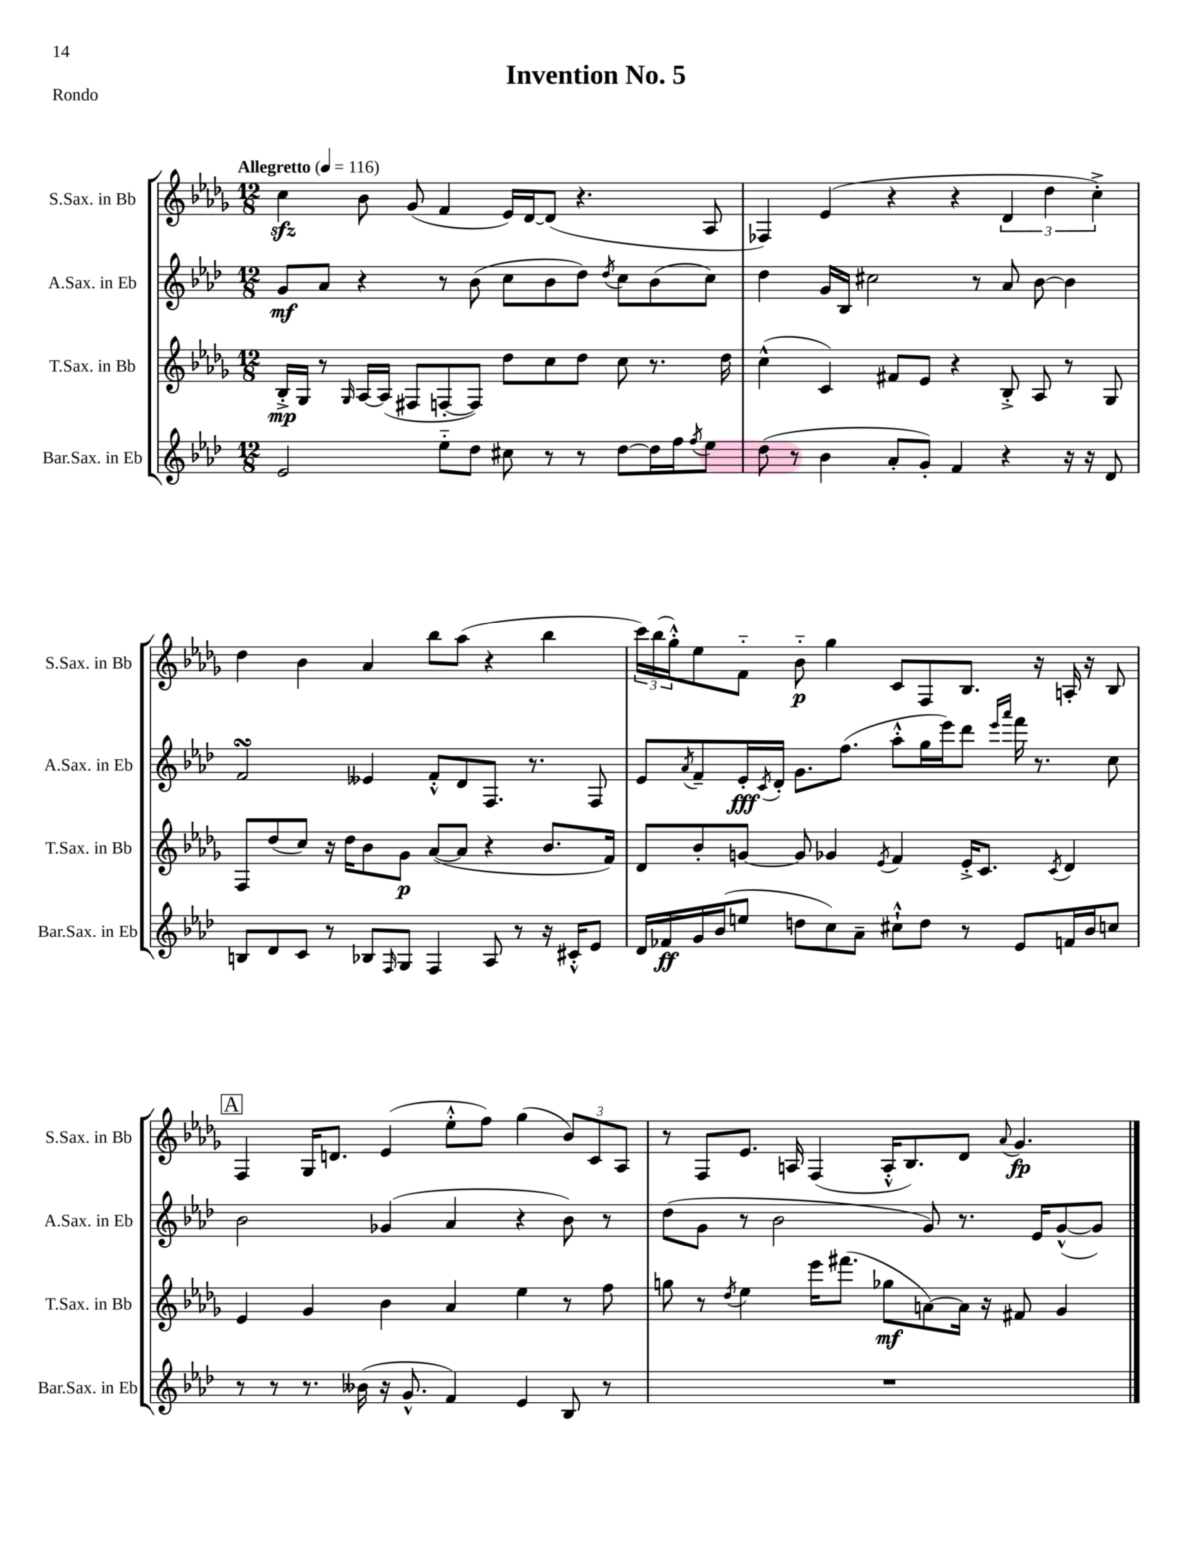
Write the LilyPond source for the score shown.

\header { title = "Invention No. 5" piece = "Rondo" }
<<
\new StaffGroup <<
\new Staff = "s0" \with { instrumentName = "S.Sax. in Bb" shortInstrumentName = "S.Sax. in Bb" } {
    \clef treble \key des \major \numericTimeSignature \time 12/8 \tempo "Allegretto" 4 = 116
    c''4\sfz bes'8 ges'8( f'4 ees'16) des'16~ des'8( r4. aes8 |
    fes4) ees'4( r4 r4 \tuplet 3/2 { des'4 des''4 c''4-.->) } |
    des''4 bes'4 aes'4 bes''8 aes''8( r4 bes''4 |
    \tuplet 3/2 { c'''16) bes''16( ges''16-.-^) } ees''8 f'8-_ bes'8-_\p ges''4 c'8 f8 bes8. r16 a16-. r16 bes8 |
    \mark \markup { \box "A" } f4 ges16 d'8. ees'4( ees''8-.-^ f''8) ges''4( \tuplet 3/2 { bes'8) c'8 aes8 } |
    r8 f8 ees'8. a16 f4( a16-.-^ bes8.) des'8 \appoggiatura { aes'8 } ges'4.\fp \bar "|." |
}
\new Staff = "s1" \with { instrumentName = "A.Sax. in Eb" shortInstrumentName = "A.Sax. in Eb" } {
    \clef treble \key aes \major \numericTimeSignature \time 12/8
    g'8\mf aes'8 r4 r8 bes'8( c''8 bes'8 des''8) \acciaccatura { des''8 } c''8 bes'8( c''8) |
    des''4 g'16 bes16 cis''2 r8 aes'8 bes'8~ bes'4 |
    f'2\turn eeses'4 f'8-.-^ des'8 f8. r8. f8 |
    ees'8 \acciaccatura { aes'8 } f'8-- ees'16-.\fff \acciaccatura { c'8 } des'16-. g'8. f''8.( aes''8-.-^ g''16 ees'''16) des'''8 \grace { ees'''16 aes'''16 } f'''16 r8. c''8 |
    \mark \markup { \box "A" } bes'2 ges'4( aes'4 r4 bes'8) r8 |
    des''8( g'8 r8 bes'2 g'8) r8. ees'16 g'8~-^( g'8) \bar "|." |
}
\new Staff = "s2" \with { instrumentName = "T.Sax. in Bb" shortInstrumentName = "T.Sax. in Bb" } {
    \clef treble \key des \major \numericTimeSignature \time 12/8
    bes16-.->\mp ges16 r8 \grace { ges16 } aes16~ aes16( fis8 f8~-. f8) des''8 c''8 des''8 c''8 r8. des''16 |
    c''4-^( c'4) fis'8 ees'8 r4 bes8-.-> aes8 r8 ges8 |
    f8 des''8( c''8) r16 des''16 bes'8 ges'8\p aes'8~( aes'8 r4 bes'8. f'16) |
    des'8 bes'8-. g'8~ g'8 ges'4 \acciaccatura { ees'8 } f'4 ees'16-.-> c'8. \acciaccatura { c'8 } des'4 |
    \mark \markup { \box "A" } ees'4 ges'4 bes'4 aes'4 ees''4 r8 f''8 |
    g''8 r8 \acciaccatura { des''8 } ees''4 ees'''16 fis'''8.( ges''8\mf a'8~) a'16 r16 fis'8 ges'4 \bar "|." |
}
\new Staff = "s3" \with { instrumentName = "Bar.Sax. in Eb" shortInstrumentName = "Bar.Sax. in Eb" } {
    \clef treble \key aes \major \numericTimeSignature \time 12/8
    ees'2 ees''8-_ des''8 cis''8 r8 r8 des''8~ des''16 f''16 \acciaccatura { f''8 } ees''8 |
    des''8( r8 bes'4 aes'8-. g'8-.) f'4 r4 r16 r16 des'8 |
    b8 des'8 c'8 r8 bes8 \grace { f16 } g8 f4 aes8 r8 r16 cis'16-.-^ ees'8 |
    des'16 fes'16\ff g'16 bes'16( e''8 d''8 c''8) aes'8-- cis''8-!-^ d''8 r8 ees'8 f'16 bes'16 c''8 |
    \mark \markup { \box "A" } r8 r8 r8. beses'16( r16 g'8.-^ f'4) ees'4 bes8 r8 |
    R1. \bar "|." |
}
>>
>>
\layout { \context { \Score \remove "Bar_number_engraver" } }
